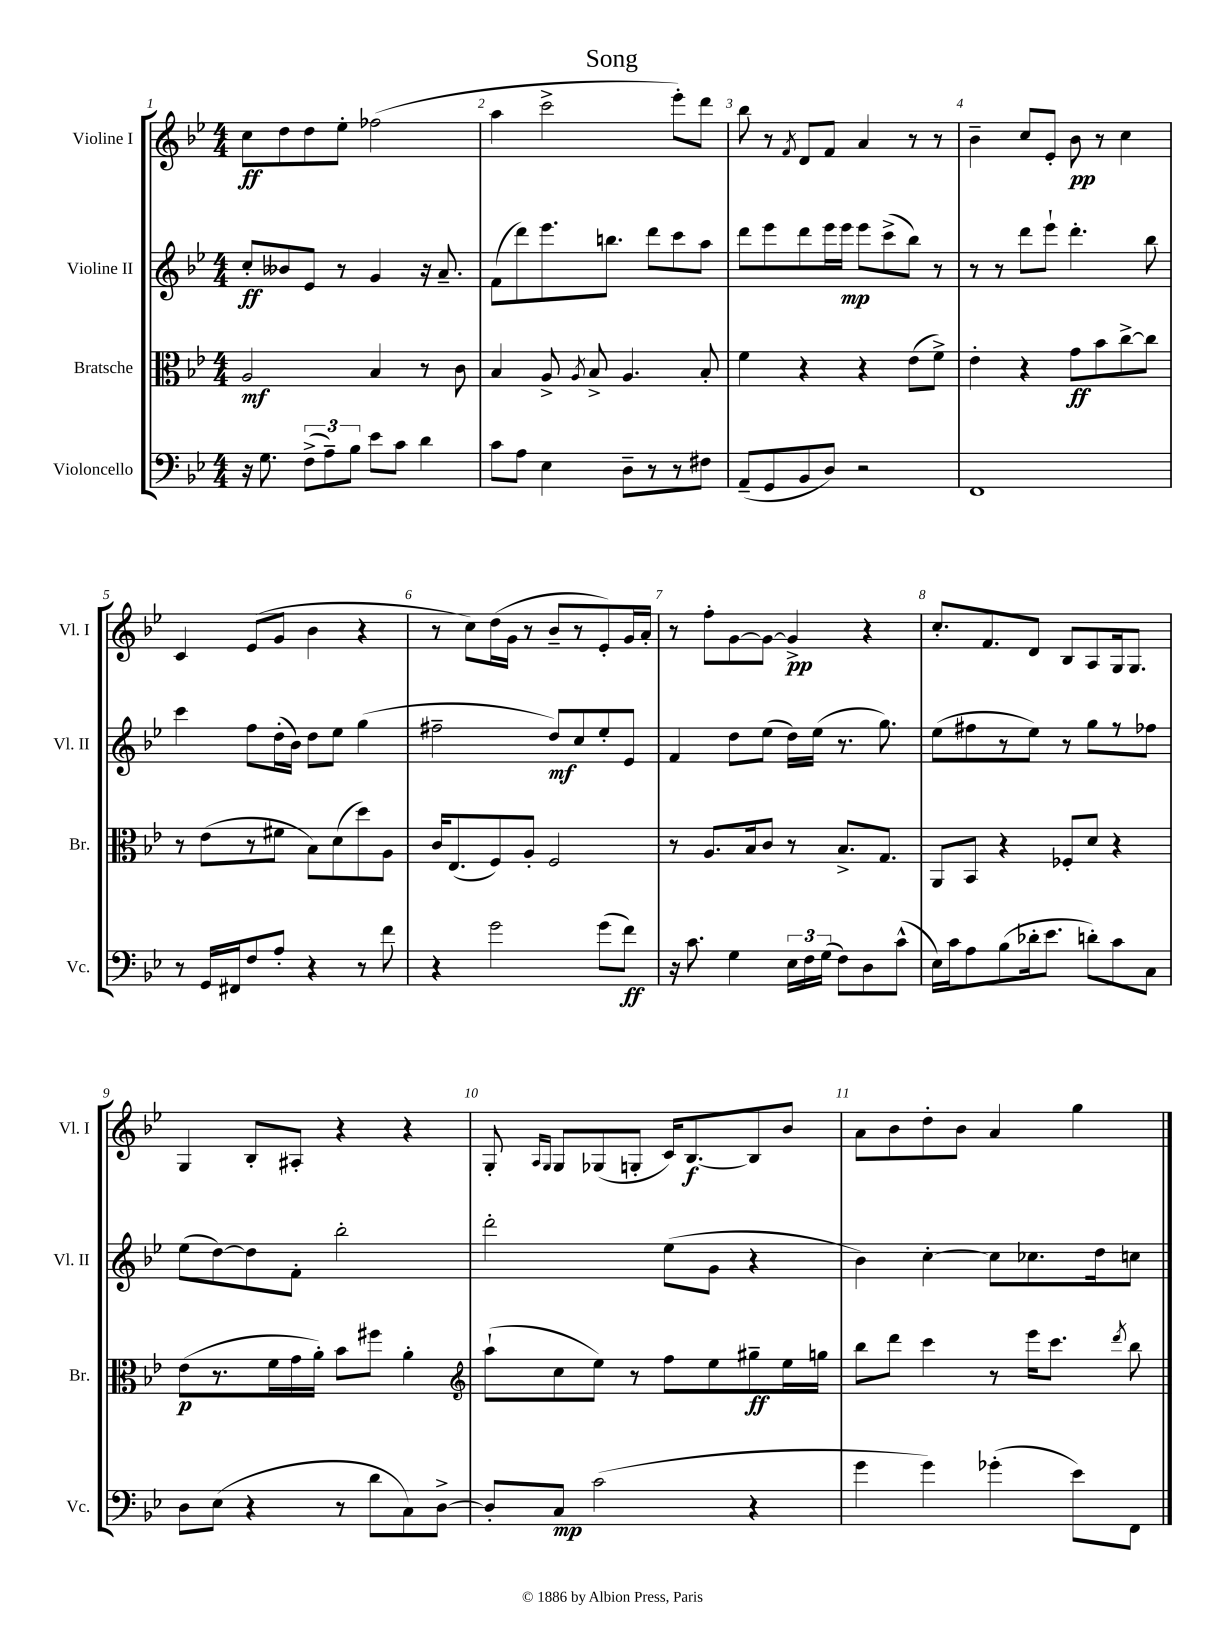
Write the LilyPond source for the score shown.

\header { title = "Song" }
<<
\new StaffGroup <<
\new Staff = "s0" \with { instrumentName = "Violine I" shortInstrumentName = "Vl. I" } {
    \clef treble \key bes \major \numericTimeSignature \time 4/4
    \autoBeamOff c''8[\ff d''8 d''8 ees''8]-. fes''2( |
    a''4 c'''2-> ees'''8[-.) d'''8] |
    bes''8 r8 \acciaccatura { f'8 } d'8[ f'8] a'4 r8 r8 |
    bes'4-- c''8[ ees'8]-. bes'8\pp r8 c''4 |
    c'4 ees'8[( g'8] bes'4 r4 |
    r8 c''8[) d''16( g'16] r8 bes'8[-- r8 ees'8-.) g'16 a'16]-. |
    r8 f''8[-. g'8~ g'8]~ g'4->\pp r4 |
    c''8.[-. f'8. d'8] bes8[ a8 g16 g8.] |
    g4 bes8[-. ais8]-. r4 r4 |
    g8-. \grace { a16[ g16] } g8[ ges8( g8]-. c'16[) bes8.~\f bes8 bes'8] |
    a'8[ bes'8 d''8-. bes'8] a'4 g''4 \bar "|." |
}
\new Staff = "s1" \with { instrumentName = "Violine II" shortInstrumentName = "Vl. II" } {
    \clef treble \key bes \major \numericTimeSignature \time 4/4
    \autoBeamOff c''8[-.\ff beses'8 ees'8] r8 g'4 r16 a'8.-- |
    f'8[( d'''8) ees'''8. b''8.] d'''8[ c'''8 a''8] |
    d'''8[ ees'''8 d'''8 ees'''16 ees'''16]\mp ees'''8[ c'''8->( bes''8]) r8 |
    r8 r8 d'''8[ ees'''8]-! d'''4.-. bes''8 |
    c'''4 f''8[ d''16-.( bes'16]) d''8[ ees''8] g''4( |
    fis''2-- d''8[\mf) c''8 ees''8-. ees'8] |
    f'4 d''8[ ees''8]( d''16[) ees''16]( r8. g''8.) |
    ees''8[( fis''8 r8 ees''8]) r8 g''8[ r8 fes''8] |
    ees''8[( d''8~) d''8 f'8]-. bes''2-. |
    d'''2-. ees''8[( g'8] r4 |
    bes'4) c''4~-. c''8[ ces''8. d''16 c''8] \bar "|." |
}
\new Staff = "s2" \with { instrumentName = "Bratsche" shortInstrumentName = "Br." } {
    \clef alto \key bes \major \numericTimeSignature \time 4/4
    \autoBeamOff a2\mf bes4 r8 c'8 |
    bes4 a8-> \acciaccatura { a8 } bes8-> a4. bes8-. |
    f'4 r4 r4 ees'8[( f'8]->) |
    ees'4-. r4 g'8[\ff bes'8 c''8~-> c''8] |
    r8 ees'8[( r8 fis'8] bes8[) d'8( d''8) a8] |
    c'16[ ees8.( f8) a8]-. f2 |
    r8 a8.[ bes16 c'8] r8 bes8.[-> g8.] |
    a,8[ bes,8] r4 fes8[-. d'8] r4 |
    ees'8[\p( r8. f'16 g'16 a'16]-.) bes'8[ fis''8] a'4-. |
    \clef treble a''8[-!( c''8 ees''8]) r8 f''8[ ees''8 gis''8--\ff ees''16 g''16] |
    bes''8[ d'''8] c'''4 r8 ees'''16[ c'''8.] \acciaccatura { d'''8 } bes''8 \bar "|." |
}
\new Staff = "s3" \with { instrumentName = "Violoncello" shortInstrumentName = "Vc." } {
    \clef bass \key bes \major \numericTimeSignature \time 4/4
    \autoBeamOff r16 g8. \tuplet 3/2 { f8[->( a8--) bes8] } ees'8[ c'8] d'4 |
    c'8[ a8] ees4 d8[-- r8 r8 fis8] |
    a,8[--( g,8 bes,8 d8]) r2 |
    f,1 |
    r8 g,16[ fis,16 f8 a8]-. r4 r8 f'8 |
    r4 g'2 g'8[( f'8]\ff) |
    r16 c'8. g4 \tuplet 3/2 { ees16[ f16 g16]( } f8[) d8 c'8]-^( |
    ees16[) c'16 a8 bes8( des'16-. ees'8.] d'8[-.) c'8 c8] |
    d8[ ees8]( r4 r8 d'8[ c8) d8]~-> |
    d8[-. c8]\mp c'2( r4 |
    g'4 g'4) ges'4-.( ees'8[) f,8] \bar "|." |
}
>>
>>
\layout { \context { \Score \override BarNumber.break-visibility = ##(#f #t #t) barNumberVisibility = #all-bar-numbers-visible } }
